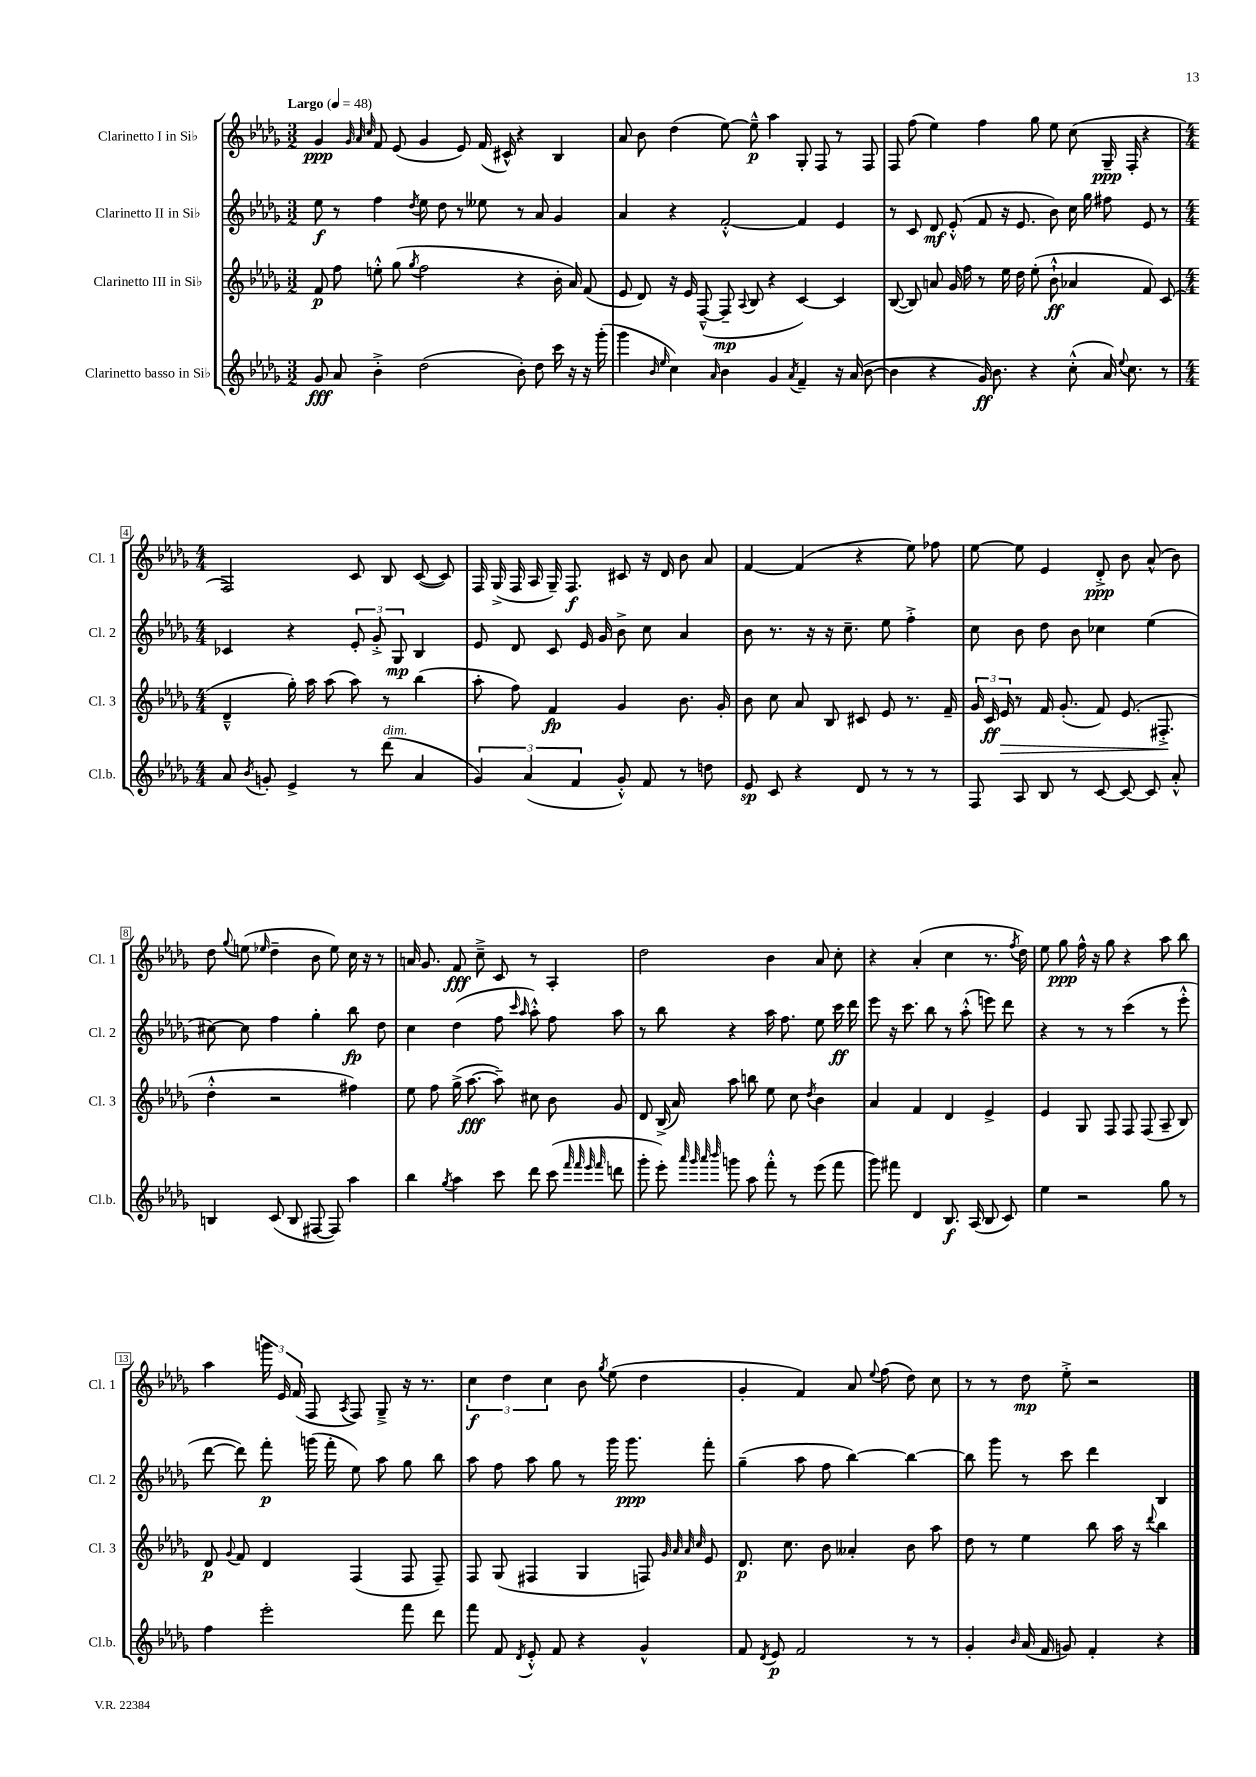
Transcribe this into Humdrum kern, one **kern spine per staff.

**kern	**kern	**kern	**kern
*staff4	*staff3	*staff2	*staff1
*clefG2	*clefG2	*clefG2	*clefG2
*k[b-e-a-d-g-]	*k[b-e-a-d-g-]	*k[b-e-a-d-g-]	*k[b-e-a-d-g-]
*M3/2	*M3/2	*M3/2	*M3/2
*MM48	*MM48	*MM48	*MM48
8g-/	8f/	8ee-\	4g-/
8a-/	8ff\	8r	.
.	.	.	32qqg-/
.	.	.	32qqa-/
.	.	.	32qqcc/
4b-'^\	8ee'^^\	4ff\	8f/
.	(8gg-\	.	(8e-/
.	8qgg-/	8qdd-/	.
(2dd-\	2ff\	8ee-\	4g-/
.	.	8dd-\	.
.	.	8r	8e-/)
.	.	8ee--\	(16f/
.	.	.	16c#^^/)
8b-'\)	4r	8r	4r
8dd-\	.	8a-/	.
16ccc\	16b-'\	4g-/	4B-/
16r	16a-/)	.	.
16r	(8f/	.	.
(16ggg-'\	.	.	.
=	=	=	=
4ggg-\	8e-/	4a-/	8a-/
.	8d-/)	.	8b-\
16qqb-/	.	.	.
16qqee-/	.	.	.
4cc\)	16r	4r	(4dd-\
.	16e-/	.	.
.	([8F~^^/	.	.
16qqa-/	.	.	.
4b-\	8F~/]	[2f'^^/	[8ee-\)
.	8qqA-/	.	.
.	8B-/	.	8ee-~^^\]
4g-/	4r	.	4aa-\
8qa-/	.	.	.
4f~/	[4c/)	4f/]	8G-'/
.	.	.	8F/
16r	4c/]	4e-/	8r
(16a-/	.	.	.
[8b-\	.	.	8F/
=	=	=	=
4b-\]	([8B-/	8r	8F/
.	8B-/])	8c/	(8ff\
4r	8a/	8d-/	4ee-\)
.	16g-/	(8e-'^^/	.
.	16ff\	.	.
16g-/)	8r	8f/	4ff\
8.b-\	.	.	.
.	16ee-\	16r	.
.	16dd-\	8.e-/	.
4r	(8ee-'\	.	8gg-\
.	8b-`^^\	8b-\)	8ee-\
(8cc'^^\	4a-/	16cc\	(8cc\
.	.	16gg-\	.
16a-/)	.	8ff#\	16G-~/
8qqee-/	.	.	.
8.cc\	.	.	16F'/
.	8f/)	8e-/	4r
8r	(8c/	8r	.
=	=	=	=
*M4/4	*M4/4	*M4/4	*M4/4
8a-/	4d-~^^/	4c-/	2F/)
8qb-/	.	.	.
8g'/	.	.	.
4e-^/	16gg-'\)	4r	.
.	16aa-\	.	.
.	(8aa-\	.	.
8r	8aa-\)	12e-'/	8c/
.	.	12g-'^/	.
(8ddd-\	8r	.	8B-/
.	.	12G-/	.
4a-/	(4bb-\	4B-/	([8c/
.	.	.	8c/])
=	=	=	=
6g-/)	8aa-'\	8e-/	16F/
.	.	.	(16G-^/
.	8ff\)	8d-/	16F/
(6a-/	.	.	.
.	.	.	16A-/
.	4f/	8c/	16G-~/)
.	.	.	8.F/
6f/	.	.	.
.	.	16e-/	.
.	.	16g-/	.
8g-'^^/)	4g-/	8b-^\	8c#/
8f/	.	8cc\	16r
.	.	.	16d-/
8r	8.b-\	4a-/	8b-\
8dd\	.	.	8a-/
.	16g-'/	.	.
=	=	=	=
8e-/	8b-\	8b-\	[4f/
8c/	8cc\	8.r	.
4r	8a-/	.	(4f/]
.	.	16r	.
.	8B-/	16r	.
.	.	8.cc~\	.
8d-/	8c#/	.	4r
8r	8e-/	8ee-\	.
8r	8.r	4ff'^\	8ee-\)
8r	.	.	8ff-\
.	16f~/	.	.
=	=	=	=
8F/	24g-/	8cc\	[8ee-\
.	24c/	.	.
.	24e-/	.	.
8A-/	8r	8b-\	8ee-\]
8B-/	16f/	8dd-\	4e-/
.	(8.g-'/	.	.
8r	.	8b-\	.
[8c/	8f/)	4cc-\	8d-'^/
8c/_	(8.e-/	.	8b-\
8c/]	.	(4ee-\	(8a-^^/
.	8.F#'^/	.	.
8a-'^^/	.	.	8b-\)
=	=	=	=
4B/	4dd-'^^\	[8cc#\)	8dd-\
.	.	.	8qqgg-/
.	.	8cc#\]	(8ee\
.	.	.	16qqee-/
(8c/	2r	4ff\	4dd-~\
8B/	.	.	.
[8F#/	.	4gg-'\	8b-\
8F#/])	.	.	8ee-\)
4aa-\	4ff#\)	8bb-\	16cc\
.	.	.	16r
.	.	8dd-\	8r
=	=	=	=
4bb-\	8ee-\	4cc\	16a/
.	.	.	8.g-/
.	8ff\	.	.
8qgg-/	.	.	.
4aa-\	(16gg-^\	(4dd-\	8f/
.	[8.aa-\	.	.
.	.	.	8cc~^\
8ccc\	8aa-~\])	8ff\	8c/
.	.	16qqccc/	.
.	.	16qqaa-/	.
8ddd-\	8cc#\	8aa-'^^\)	8r
(8ccc\	8b-\	8ff\	4A-'/
32qqfff/	.	.	.
32qqfff/	.	.	.
32qqeee-/	.	.	.
32qqfff/	.	.	.
8ddd\	8g-/	8aa-\	.
=	=	=	=
8ggg-'\	8d-/	8r	2dd-\
8eee-'\)	(16B-^/	8bb-\	.
.	16a-/)	.	.
32qqaaa-/	.	.	.
32qqggg-/	.	.	.
32qqaaa-/	.	.	.
32qqbbb-/	.	.	.
8ggg\	8aa-\	4r	.
8aa-\	8bb\	.	.
8fff'^^\	8ee-\	16aa-\	4b-\
.	.	8.ff\	.
8r	8cc\	.	.
.	8qdd-/	.	.
(8eee-\	4b-\	8ee-\	8a-/
8fff\	.	16ccc\	8cc'\
.	.	16ddd-\	.
=	=	=	=
8ggg-\)	4a-/	8eee-\	4r
8fff#\	.	16r	.
.	.	8.ccc\	.
4d-/	4f/	.	(4a-'/
.	.	8bb-\	.
8.B-/	4d-/	8r	4cc\
.	.	(8aa-'^^\	.
(16A-/	.	.	.
8B-/	4e-^/	8eee\)	8.r
8c/)	.	8ddd-\	.
.	.	.	8qff/
.	.	.	16dd-\)
=	=	=	=
4ee-\	4e-/	4r	8ee-\
.	.	.	8gg-\
2r	8G-/	8r	16ff^^\
.	.	.	16r
.	8F/	8r	8gg-\
.	8F/	(4ccc\	4r
.	(8F/	.	.
8gg-\	8A-~/	8r	8aa-\
8r	8B-/)	8eee-'^^\	8bb-\
=	=	=	=
4ff\	8d-/	[8ddd-\	4aa-\
.	8qqg-/	.	.
.	8f/	8ddd-\])	.
2eee-'\	4d-/	8fff'\	24ggg\
.	.	.	24e-/
.	.	.	(24f/
.	.	(16ggg\	8F/
.	.	16fff'\	.
.	.	.	8qA-/
.	(4F/	8ee-\)	8F/)
.	.	8aa-\	8G-~^/
8fff\	8F/	8gg-\	16r
.	.	.	8.r
8ddd-\	8F~/)	8bb-\	.
=	=	=	=
8fff\	8F/	8aa-\	6cc\
8f/	(8G-/	8ff\	.
.	.	.	6dd-\
8qd-/	.	.	.
8e-'^^/	4F#/	8aa-\	.
.	.	.	6cc\
8f/	.	8gg-\	.
4r	4G-/	8r	8b-\
.	.	.	8qgg-/
.	.	16ggg-\	(8ee-\
.	.	8.ggg-\	.
4g-^^/	8F/)	.	4dd-\
.	32qqg-/	.	.
.	32qqa-/	.	.
.	32qqa-/	.	.
.	32qqcc/	.	.
.	8e-/	8fff'\	.
=	=	=	=
8f/	8.d-/	(4gg-~\	4g-'/
8qd-/	.	.	.
8e-/	.	.	.
.	8.cc\	.	.
2f/	.	8aa-\	4f/)
.	8b-\	8ff\	.
.	4a--'/	[4bb-\)	8a-/
.	.	.	8qqee-/
.	.	.	(8ff\
8r	8b-\	4bb-\_	8dd-\)
8r	8aa-\	.	8cc\
=	=	=	=
4g-'/	8dd-\	8bb-\]	8r
.	8r	8ggg-\	8r
16qqb-/	.	.	.
(16a-/	4ee-\	8r	8dd-\
16f/	.	.	.
8g/)	.	8ccc\	8ee-'^\
4f'/	8bb-\	4ddd-\	2r
.	16aa-\	.	.
.	16r	.	.
.	8qqddd-/	.	.
4r	4bb-\	4B-/	.
==	==	==	==
*-	*-	*-	*-
